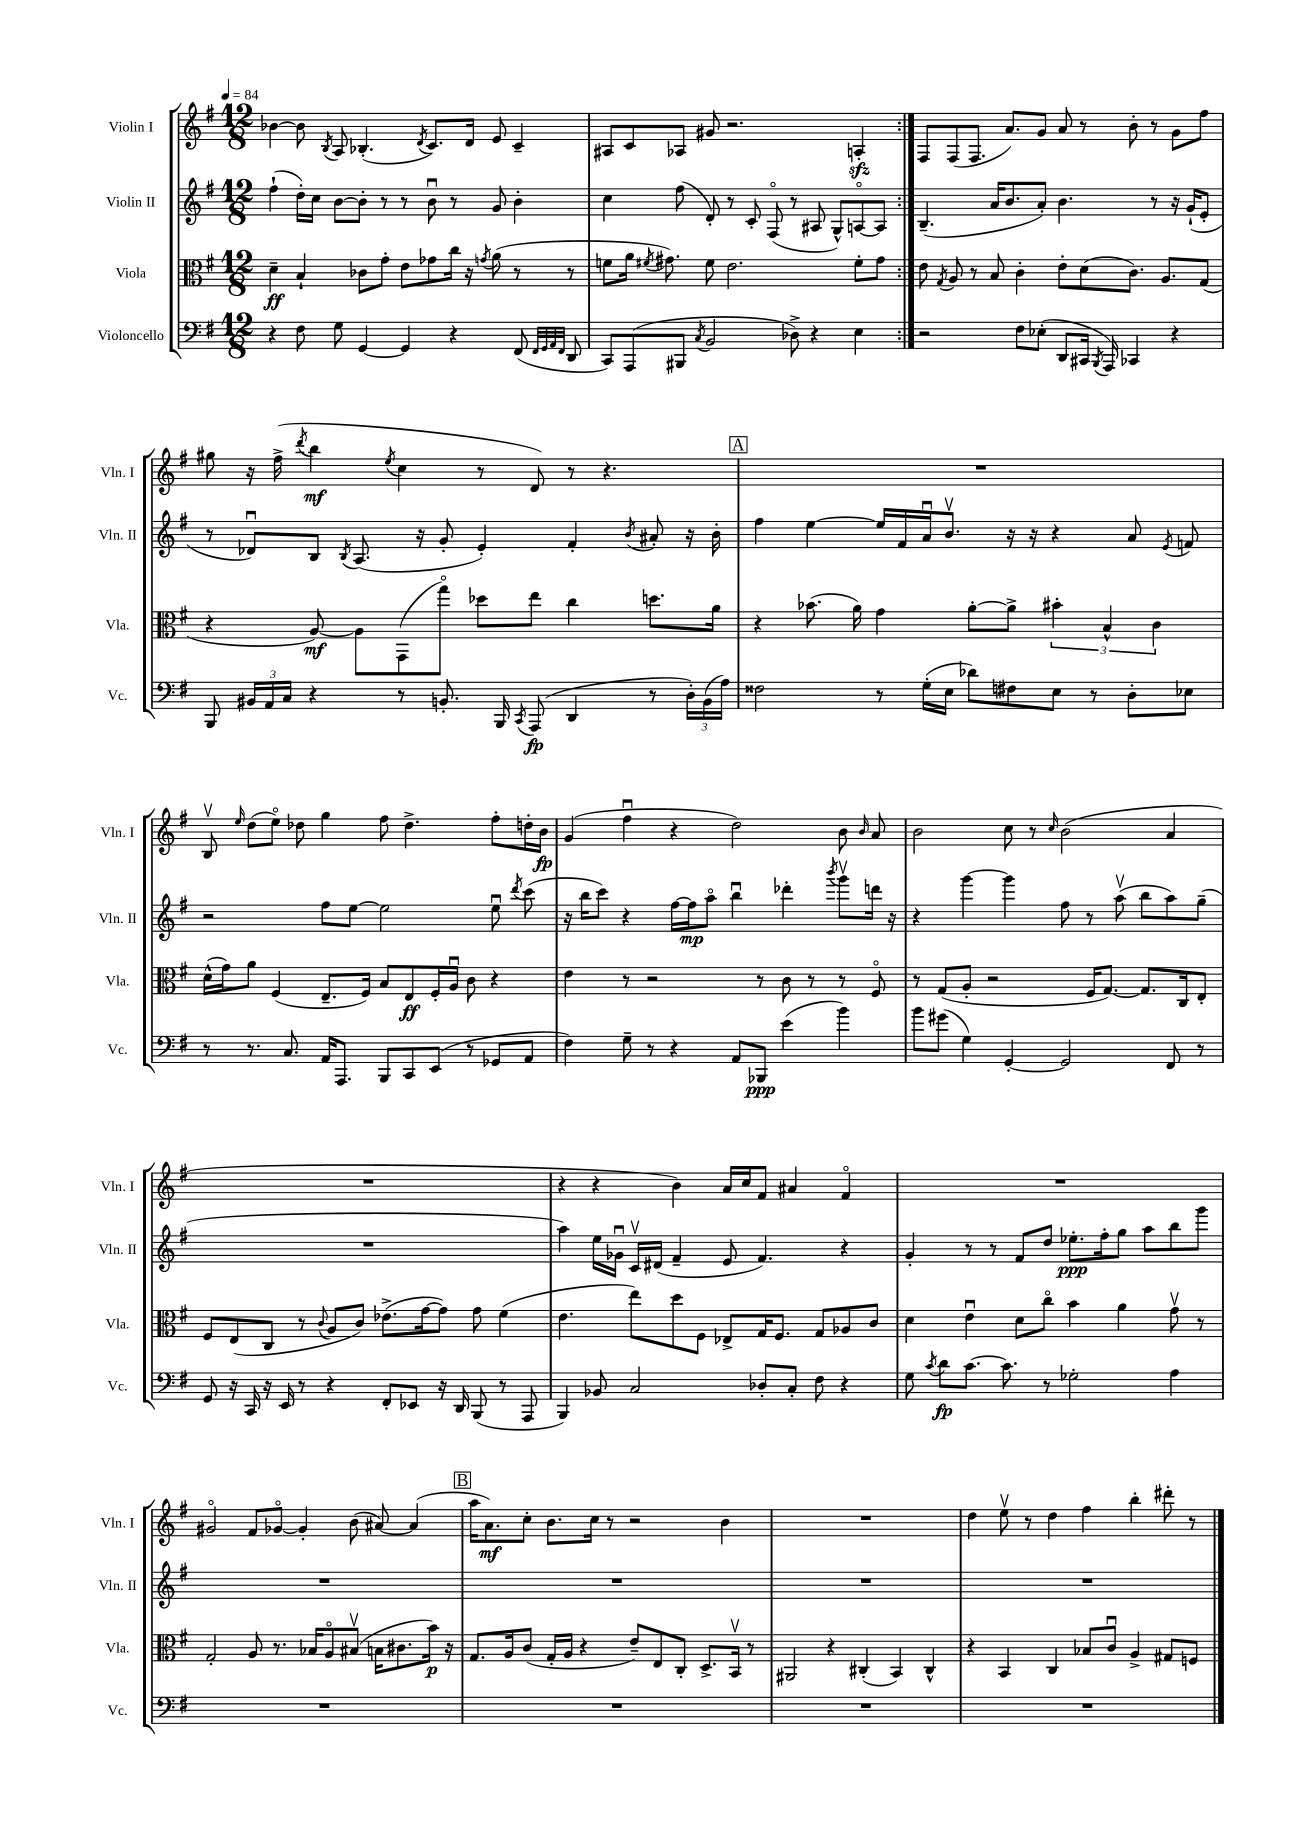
<<
\new StaffGroup <<
\new Staff = "s0" \with { instrumentName = "Violin I" shortInstrumentName = "Vln. I" } {
    \clef treble \key g \major \numericTimeSignature \time 12/8 \tempo 4 = 84
    \autoBeamOff \repeat volta 2 { bes'4~ bes'8 \acciaccatura { b8 } a8 bes4.-.( \acciaccatura { d'8 } c'8.[) d'16] e'8 c'4-- |
    ais8[ c'8 aes8] gis'8 r2. a4-.\sfz | }
    fis8[ fis8( fis8.] a'8.[) g'8] a'8 r8 b'8-. r8 g'8[ fis''8] |
    gis''8 r16 fis''16->( \acciaccatura { d'''8 } b''4\mf \acciaccatura { e''8 } c''4 r8 d'8) r8 r4. |
    \mark \markup { \box "A" } R1. |
    b8\upbow \grace { e''16 } d''8[( e''8]\flageolet) des''8 g''4 fis''8 des''4.-> fis''8[-. d''16-. b'16]\fp |
    g'4( fis''4\downbow r4 d''2) b'8 \grace { b'16 } a'8 |
    b'2 c''8 r8 \grace { c''16 } b'2( a'4 |
    R1. |
    r4 r4 b'4) a'16[ c''16 fis'8] ais'4 fis'4\flageolet |
    R1. |
    gis'2\flageolet fis'8[ ges'8]~\flageolet ges'4-. b'8( ais'8~) ais'4( |
    \mark \markup { \box "B" } a''16[ a'8.\mf) c''8]-. b'8.[ c''16] r8 r2 b'4 |
    R1. |
    d''4 e''8\upbow r8 d''4 fis''4 b''4-. dis'''8-. r8 \bar "|." |
}
\new Staff = "s1" \with { instrumentName = "Violin II" shortInstrumentName = "Vln. II" } {
    \clef treble \key g \major \numericTimeSignature \time 12/8
    \autoBeamOff \repeat volta 2 { fis''4-!( d''16[-.) c''16] b'8[~ b'8]-. r8 r8 b'8\downbow r8 g'8 b'4-. |
    c''4 fis''8( d'8-.) r8 c'8-. fis8\flageolet( r8 ais8 g8[-^) a8~\flageolet a8] | }
    b4.--( a'16[ b'8. a'8]-.) b'4. r8 r16 g'16[-!( e'8]-. |
    r8 des'8[\downbow) b8] \acciaccatura { b8 } a8.( r16 g'8-. e'4-.) fis'4-. \acciaccatura { b'8 } ais'8-. r16 b'16-. |
    \mark \markup { \box "A" } fis''4 e''4~ e''16[ fis'16 a'16\downbow b'8.]\upbow r16 r16 r4 a'8 \acciaccatura { e'8 } f'8 |
    r2 fis''8[ e''8]~ e''2 e''8\downbow \acciaccatura { d'''8 } c'''8( |
    r16 b''16[ c'''8]) r4 fis''16[~ fis''16\mp a''8]\flageolet b''4\downbow des'''4-. \acciaccatura { b'''8 } g'''8[\upbow d'''16] r16 |
    r4 g'''4~ g'''4 fis''8 r8 a''8\upbow( b''8[ a''8) g''8]--( |
    R1. |
    a''4) e''16[ ges'16]\downbow c'16[\upbow dis'16]( fis'4-- e'8 fis'4.) r4 |
    g'4-. r8 r8 fis'8[ d''8] ees''8.[-.\ppp fis''16-. g''8] a''8[ b''8 g'''8] |
    R1. |
    \mark \markup { \box "B" } R1. |
    R1. |
    R1. \bar "|." |
}
\new Staff = "s2" \with { instrumentName = "Viola" shortInstrumentName = "Vla." } {
    \clef alto \key g \major \numericTimeSignature \time 12/8
    \autoBeamOff \repeat volta 2 { d'4--\ff b4-! ces'8[ g'8]-. e'8[ ges'8 c''16] r16 \acciaccatura { g'8 } a'8( r8 r8 |
    f'8[ a'16] \acciaccatura { fis'8 } gis'8.) fis'8 e'2. fis'8[-. gis'8] | }
    e'8 \acciaccatura { g8 } a8 r8 b8 c'4-. e'8[-. d'8( c'8.]) a8.[ g8]( |
    r4 a8~\mf) a8[ g,8( g''8]\flageolet) des''8[ e''8] c''4 d''8.[ a'16] |
    \mark \markup { \box "A" } r4 bes'8.( a'16) g'4 a'8[~-. a'8]-> \tuplet 3/2 { bis'4-. b4-^ c'4 } |
    d'16[-^( g'16) a'8] fis4( e8.[-- fis16]) b8[ e8\ff fis16-. a16]\downbow c'8 r4 |
    e'4 r8 r2 r8 c'8 r8 r8 fis8\flageolet |
    r8 g8[( a8]-. r2 fis16[ g8.]~) g8.[ c16 e8]-. |
    fis8[ e8( c8] r8 \appoggiatura { c'8 } a8[ c'8]) ees'8.[->( g'16~ g'8]) g'8 fis'4( |
    e'4. e''8[) d''8 fis8] ees8[-> g16 fis8.] g8[ aes8 c'8] |
    d'4 e'4\downbow d'8[ c''8]\flageolet b'4 a'4 g'8\upbow r8 |
    g2-. a8 r8. bes16[ a8\flageolet bis8]\upbow( b16[ cis'8. b'16]\p) r16 |
    \mark \markup { \box "B" } g8.[ a16 c'8]( g16[-. a16] r4 e'8[--) e8 c8]-. d8.[-> b,16]\upbow r8 |
    ais,2 r4 cis4-.( b,4) cis4-^ |
    r4 b,4 c4 bes8[ c'8]\downbow a4-> gis8[ f8] \bar "|." |
}
\new Staff = "s3" \with { instrumentName = "Violoncello" shortInstrumentName = "Vc." } {
    \clef bass \key g \major \numericTimeSignature \time 12/8
    \autoBeamOff \repeat volta 2 { r4 fis8 g8 g,4~ g,4 r4 fis,8( \grace { fis,32[ g,32 a,32 fis,32] } d,8 |
    c,8[) a,,8( bis,,8] \acciaccatura { c8 } b,2 des8->) r4 e4 | }
    r2 fis8[ ees8]-.( d,8[ cis,16] \acciaccatura { b,,8 } a,,16) ces,4 r4 |
    b,,8 \tuplet 3/2 { bis,16[ a,16 c16] } r4 r8 b,8.-. b,,16 \acciaccatura { c,8 } a,,8\fp( d,4 r8 \tuplet 3/2 { d16[-.) b,16( a16]) } |
    \mark \markup { \box "A" } fisis2 r8 g16[-.( e16] des'8[) fis8 e8] r8 d8[-. ees8] |
    r8 r8. c8. a,16[ a,,8.] b,,8[ c,8 e,8]( r8 ges,8[ a,8] |
    fis4) g8-- r8 r4 a,8[ bes,,8]\ppp e'4( b'4) |
    b'8[ gis'8]( g4) g,4~-. g,2 fis,8 r8 |
    g,8 r16 c,16 r16 e,16 r8 r4 fis,8[-. ees,8] r16 d,16 b,,8( r8 a,,8 |
    b,,4) bes,8 c2 des8[-. c8]-. fis8 r4 |
    g8 \acciaccatura { c'8 } d'8[\fp c'8.]~ c'8. r8 ges2-. a4 |
    R1. |
    \mark \markup { \box "B" } R1. |
    R1. |
    R1. \bar "|." |
}
>>
>>
\layout { \context { \Score \remove "Bar_number_engraver" } }
